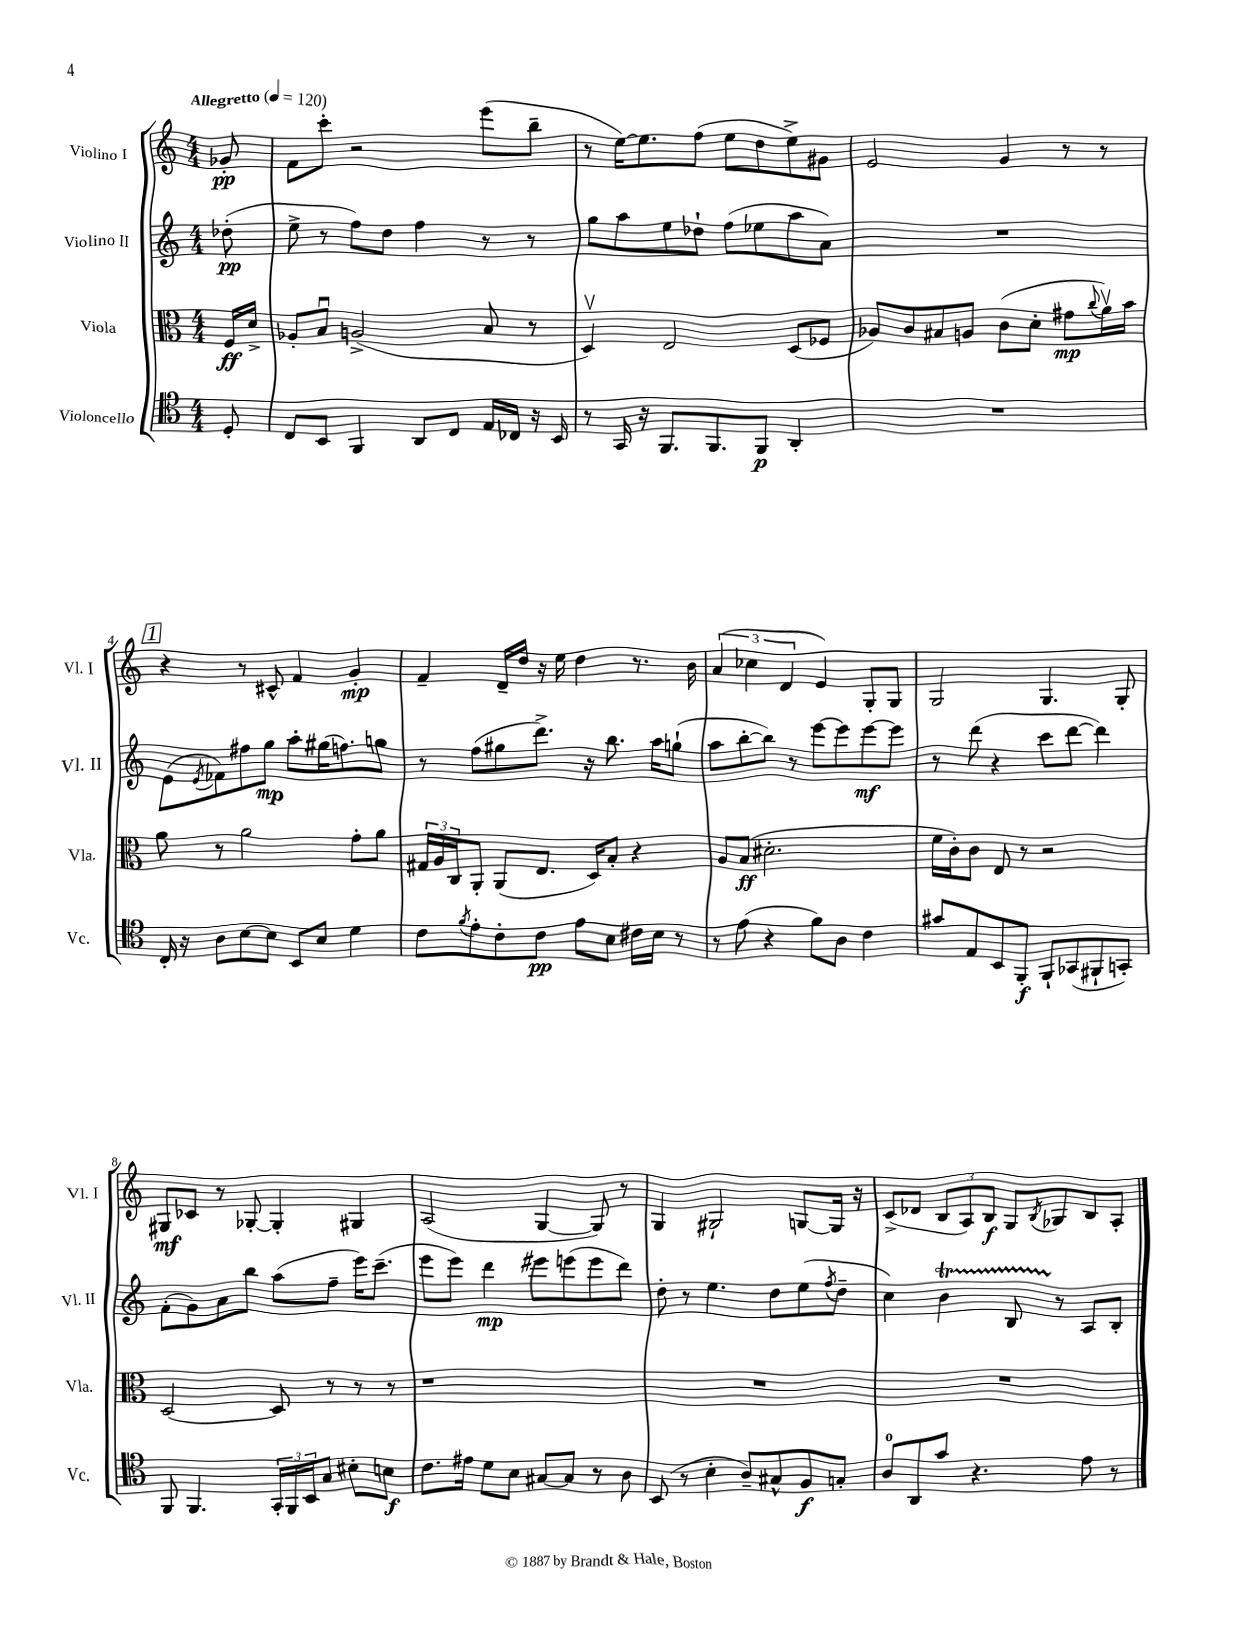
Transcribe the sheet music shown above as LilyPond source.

<<
\new StaffGroup <<
\new Staff = "s0" \with { instrumentName = "Violino I" shortInstrumentName = "Vl. I" } {
    \clef treble \key c \major \numericTimeSignature \time 4/4 \partial 8 \tempo "Allegretto" 4 = 120
    ges'8-.\pp |
    f'8 c'''8-. r2 e'''8( b''8-- |
    r8 e''16~) e''8. f''8( e''8 d''8 e''8->) gis'8 |
    e'2 g'4 r8 r8 |
    \mark \markup { \box "1" } r4 r8 cis'8-^ f'4 g'4-.\mp |
    f'4-- d'16-- d''16 r16 e''16 d''4 r8. b'16 |
    \tuplet 3/2 { a'4( ces''4 d'4 } e'4) g8-. g8 |
    g2 g4. g8-. |
    gis8\mf ces'8 r8 ges8~-. ges4-. gis4 |
    a2( g4~ g8) r8 |
    g4 gis2-! g8~ g16 r16 |
    c'8->( des'8 \tuplet 3/2 { b8 a8) b8\f } g8 \acciaccatura { b8 } ges8 b8 a8-. \bar "|." |
}
\new Staff = "s1" \with { instrumentName = "Violino II" shortInstrumentName = "Vl. II" } {
    \clef treble \key c \major \numericTimeSignature \time 4/4 \partial 8
    des''8-.\pp( |
    e''8-> r8 f''8) d''8 f''4 r8 r8 |
    g''8 a''8 e''8 des''8-! f''8( ees''8 a''8 a'8) |
    R1 |
    \mark \markup { \box "1" } e'8( \acciaccatura { e'8 } fes'8) fis''8 g''8\mp a''8-. gis''16( f''8.) g''8 |
    r8 f''8( gis''8 d'''8.->) r16 b''8. a''16 g''8-!( |
    a''8 b''8~-. b''8) r8 e'''8~ e'''8 e'''8~\mf e'''8 |
    r8 d'''8( r4 c'''8 d'''8~ d'''4) |
    f'8-.( g'8) a'8 b''8 a''8( f''8-- e'''16) c'''8.--( |
    e'''8 e'''8) d'''4\mp eis'''8 e'''8( e'''8 d'''8) |
    d''8-. r8 e''4. d''8 e''8( \acciaccatura { f''8 } d''8-- |
    c''4) b'4\startTrillSpan b8 r8\stopTrillSpan a8 b8-. \bar "|." |
}
\new Staff = "s2" \with { instrumentName = "Viola" shortInstrumentName = "Vla." } {
    \clef alto \key c \major \numericTimeSignature \time 4/4 \partial 8
    f16\ff d'16-> |
    aes8-. b8\downbow a2->( b8 r8 |
    d4\upbow) e2 d8( fes8 |
    aes8) c'8 bis8 a8 c'8( d'8-. gis'8\mp \appoggiatura { c''8 } a'16\upbow) b'16 |
    \mark \markup { \box "1" } a'8 r8 a'2 g'8-. a'8 |
    \tuplet 3/2 { gis16 a16 c16 } a,8-. a,8( e8. d16) b8-. r4 |
    a8 b8\ff( dis'2.-. |
    f'16 c'16-.) c'8 e8 r8 r2 |
    d2~ d8 r8 r8 r8 |
    r1 |
    R1 |
    R1 \bar "|." |
}
\new Staff = "s3" \with { instrumentName = "Violoncello" shortInstrumentName = "Vc." } {
    \clef tenor \key c \major \numericTimeSignature \time 4/4 \partial 8
    d8-. |
    c8 b,8 f,4 a,8 c8 e16 ces16 r16 b,16 |
    r8 g,16 r16 f,8. f,8. f,8\p a,4-. |
    R1 |
    \mark \markup { \box "1" } c16-. r16 a8 b8~ b8 b,8 b8 d'4 |
    c'8 \acciaccatura { f'8 } e'8-. c'8-. c'8\pp e'8 b8 cis'16 b16 r8 |
    r8 e'8( r4 f'8) a8 c'4 |
    gis'8 e8 b,8 f,8-.\f f,8-! ges,8( fis,8-! g,8-.) |
    f,8 f,4. \tuplet 3/2 { g,16-. f,16 b,16 } g8 bis8-. b8\f |
    c'8. eis'16 d'8 b8 gis8~ gis8 r8 a8 |
    b,8( r8 b4-. a8--) gis8-^ f8\f g8-. |
    a8-0 a,8 g'8 r4. e'8 r8 \bar "|." |
}
>>
>>
